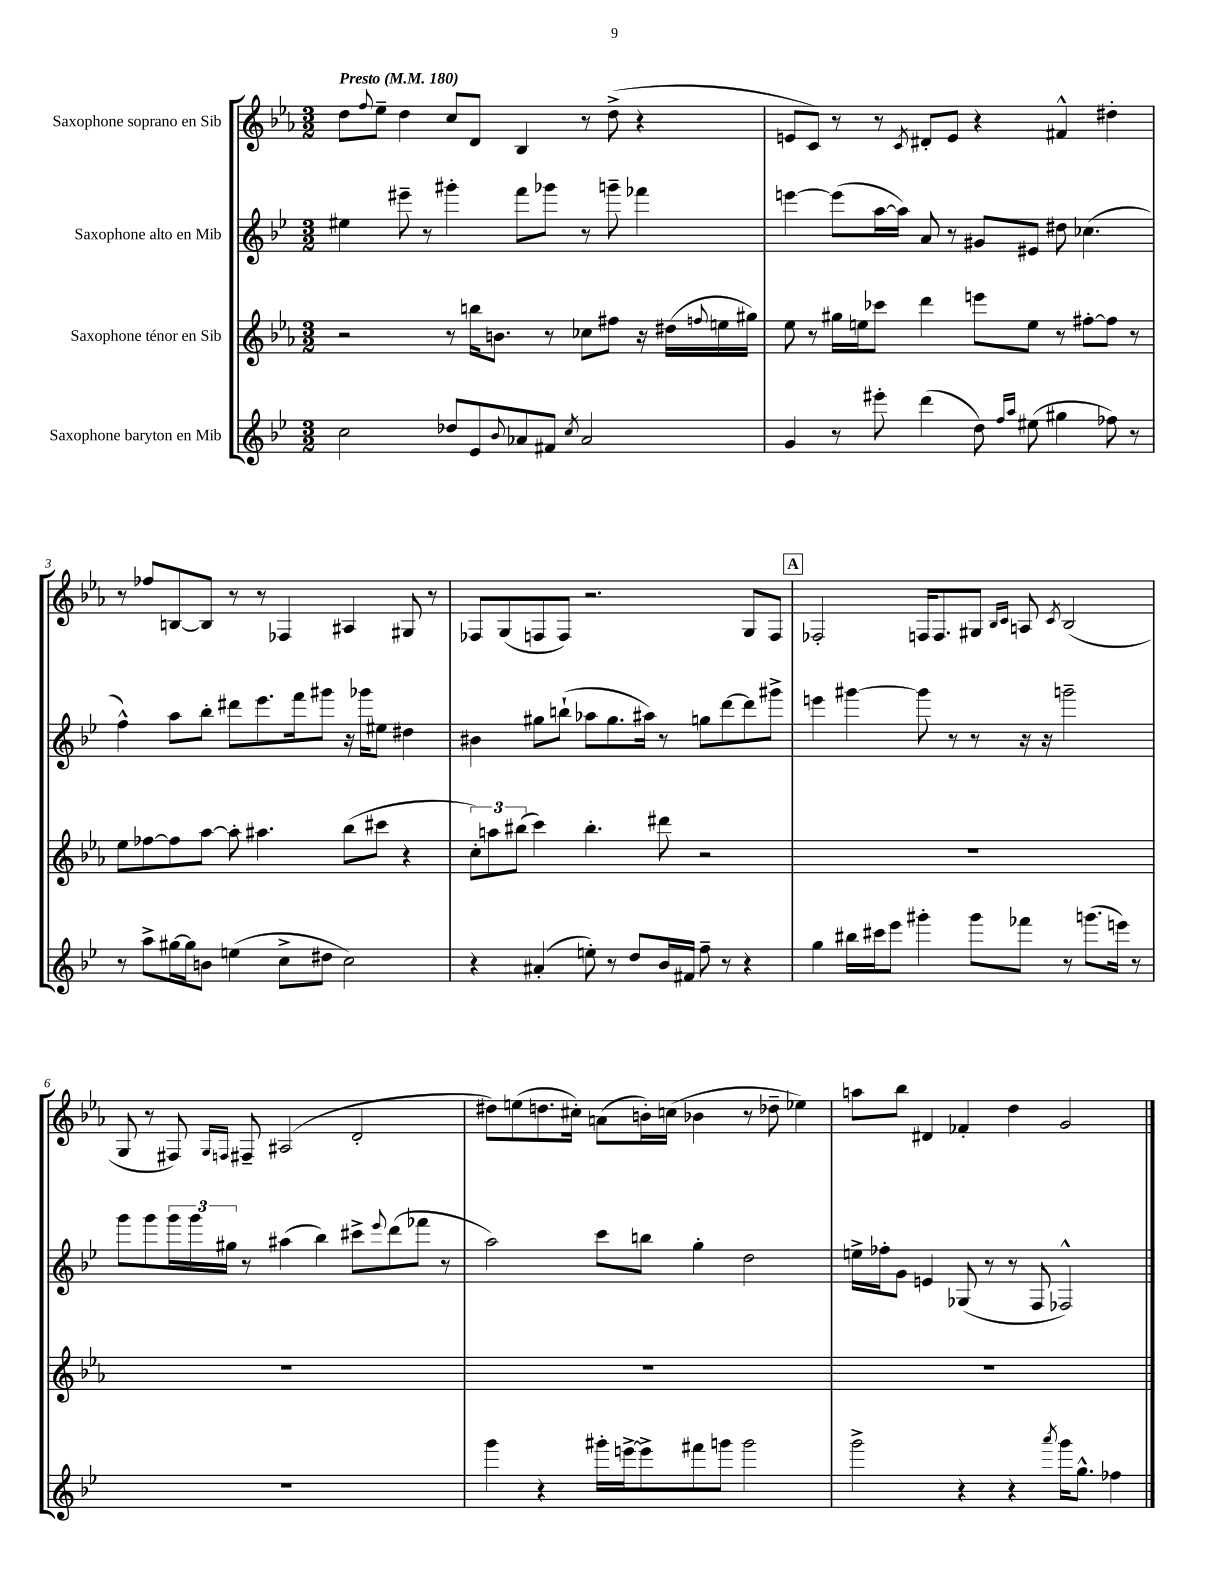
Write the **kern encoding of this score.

**kern	**kern	**kern	**kern
*part4	*part3	*part2	*part1
*staff4	*staff3	*staff2	*staff1
*I"Saxophone baryton en Mib	*I"Saxophone ténor en Sib	*I"Saxophone alto en Mib	*I"Saxophone soprano en Sib
*clefG2	*clefG2	*clefG2	*clefG2
*k[b-e-]	*k[b-e-a-]	*k[b-e-]	*k[b-e-a-]
*M3/2	*M3/2	*M3/2	*M3/2
*MM180	*MM180	*MM180	*MM180
=1	=1	=1	=1
!	!	!	!LO:TX:a:B:t=Presto
2cc\	2r	4ee#X\	8dd\L
.	.	.	8qqff/
.	.	.	8ee-~\J
.	.	8eee#X~\	4dd\
.	.	8r	.
8dd-X/L	8r	4ggg#X'\	8cc/L
8e-/	16bbn\KL	.	8d/J
.	8.bn\J	.	.
8qqb-/	.	.	.
8a-X/	.	8fff\L	4B-/
8f#X/J	8r	8ggg-X\J	.
8qcc/	.	.	.
2a-/	8cc-X\L	8r	8r
.	8ff#X\J	8gggn~\	(8dd^\
.	16r	4fff-X\	4r
.	(16dd#X\LL	.	.
.	8qqffn/	.	.
.	16een\	.	.
.	16gg#X\JJ)	.	.
=2	=2	=2	=2
4g/	8ee-\	[4eeen\	8en/L
.	8r	.	8c/J)
8r	16gg#X\LL	(8eee\L]	8r
.	16een\J	.	.
8eee#X'\	8ccc-X\J	[16aa\L	8r
.	.	16aa\JJ])	.
.	.	.	8qc/
(4ddd\	4ddd\	8a/	8d#X'/L
.	.	8r	8e/J
8dd\)	8eeen\L	8g#X/L	4r
16qqff/LL	.	.	.
16qqaa/JJ	.	.	.
(8ee#X\	8ee\J	8e#X/J	.
4gg#X\	8r	8dd#X\	4f#X^^/
.	[8ff#X'\L	(4.cc-X\	.
8ff-X\)	8ff#\J]	.	4dd#X'\
8r	8r	.	.
!!LO:LB:g=z
=3	=3	=3	=3
8r	8ee-\L	4ff^^\)	8r
8aa^\L	[8ff-X\	.	8ff-X/L
[16gg#X\L	8ff-\]	8aa\L	[8Bn/
16gg#\J]	.	.	.
8bn\J	[8aa-\J	8bb-'\J	8B/J]
(4een\	8aa-'\]	8ddd#X\L	8r
.	4.aa#X\	8.eee-\	8r
8cc^\L	.	.	4F-X/
.	.	16fff\k	.
8dd#X\J	.	8ggg#X\J	.
2cc\)	(8bb-\L	16r	4A#X/
.	.	16ggg-X\KL	.
.	8ccc#X\J	8ee#X\J	.
.	4r	4dd#X\	8G#X/
.	.	.	8r
=4	=4	=4	=4
4r	12cc'\L)	4b#X\	8F-X/L
.	12aan\	.	.
.	.	.	(8G/
.	(12bb#X\J	.	.
(4a#X'/	4ccc\)	8gg#X\L	8Fn/
.	.	(8bbn`\J	8F/J)
8een'\)	4.bb#'\	8aa-X\L	2.r
8r	.	8.gg#\	.
8dd/L	.	.	.
.	.	16aa#X\Jk)	.
16b-/L	8ddd#X\	8r	.
16f#X/JJ	.	.	.
8ff~\	2r	8ggn\L	.
8r	.	[8ddd\	.
4r	.	8ddd\]	8G/L
.	.	8ggg#X^\J	8F/J
!!LO:REH:place=s1:t=A
=5	=5	=5	=5
4gg\	1.r	4eeen\	2F-X'/
16bb#X\LL	.	[4ggg#X\	.
16ccc#X\J	.	.	.
8eee-\J	.	.	.
4ggg#X'\	.	8ggg#\]	16Fn/KL
.	.	.	8.F/
.	.	8r	.
8ggg#\L	.	8r	8G#X/J
.	.	.	16qqB-/LL
.	.	.	16qqc/JJ
8fff-X\J	.	16r	8An/
.	.	16r	.
.	.	.	8qc/
8r	.	2gggn~\	(2B-/
(8.gggn\L	.	.	.
16eeen\Jk)	.	.	.
8r	.	.	.
!!LO:LB:g=z
=6	=6	=6	=6
1.r	1.r	8ggg\L	8G/
.	.	8ggg\	8r
.	.	24ggg\L	8F#X/)
.	.	24ggg\	.
.	.	24gg#X\JJ	.
.	.	.	16qqG/LL
.	.	.	16qqFn/JJ
.	.	8r	8F#X~/
.	.	(4aa#X\	(2A#X/
.	.	4bb-\)	.
.	.	8ccc#X^\L	2d'/
.	.	8qqeee-/	.
.	.	(8ddd\	.
.	.	8fff-X\J	.
.	.	8r	.
=7	=7	=7	=7
4ggg\	1.r	2aa\)	8dd#X\L)
.	.	.	(8een\
4r	.	.	8.ddn\
.	.	.	16cc#X'\Jk)
16ggg#X'\LL	.	8ccc\L	(8an\L
[16eeen^\J	.	.	.
8eee^\]	.	8bbn\J	16bn'\L)
.	.	.	(16ccn\JJ
8fff#X\	.	4gg'\	4b-X\
8gggn\J	.	.	.
2ggg\	.	2dd\	8r
.	.	.	8dd-X~\
.	.	.	4ee-X\)
=8	=8	=8	=8
2ggg^\	1.r	16een^\LL	8aan\L
.	.	16ff-X'\J	.
.	.	8g\J	8bb-\J
.	.	4en/	4d#X/
4r	.	(8G-X/	4f-X'/
.	.	8r	.
4r	.	8r	4dd\
.	.	8F/	.
8qaaa/	.	.	.
16ggg\KL	.	2F-X^^/)	2g/
8.gg^^\J	.	.	.
4ff-X\	.	.	.
==	==	==	==
*-	*-	*-	*-
